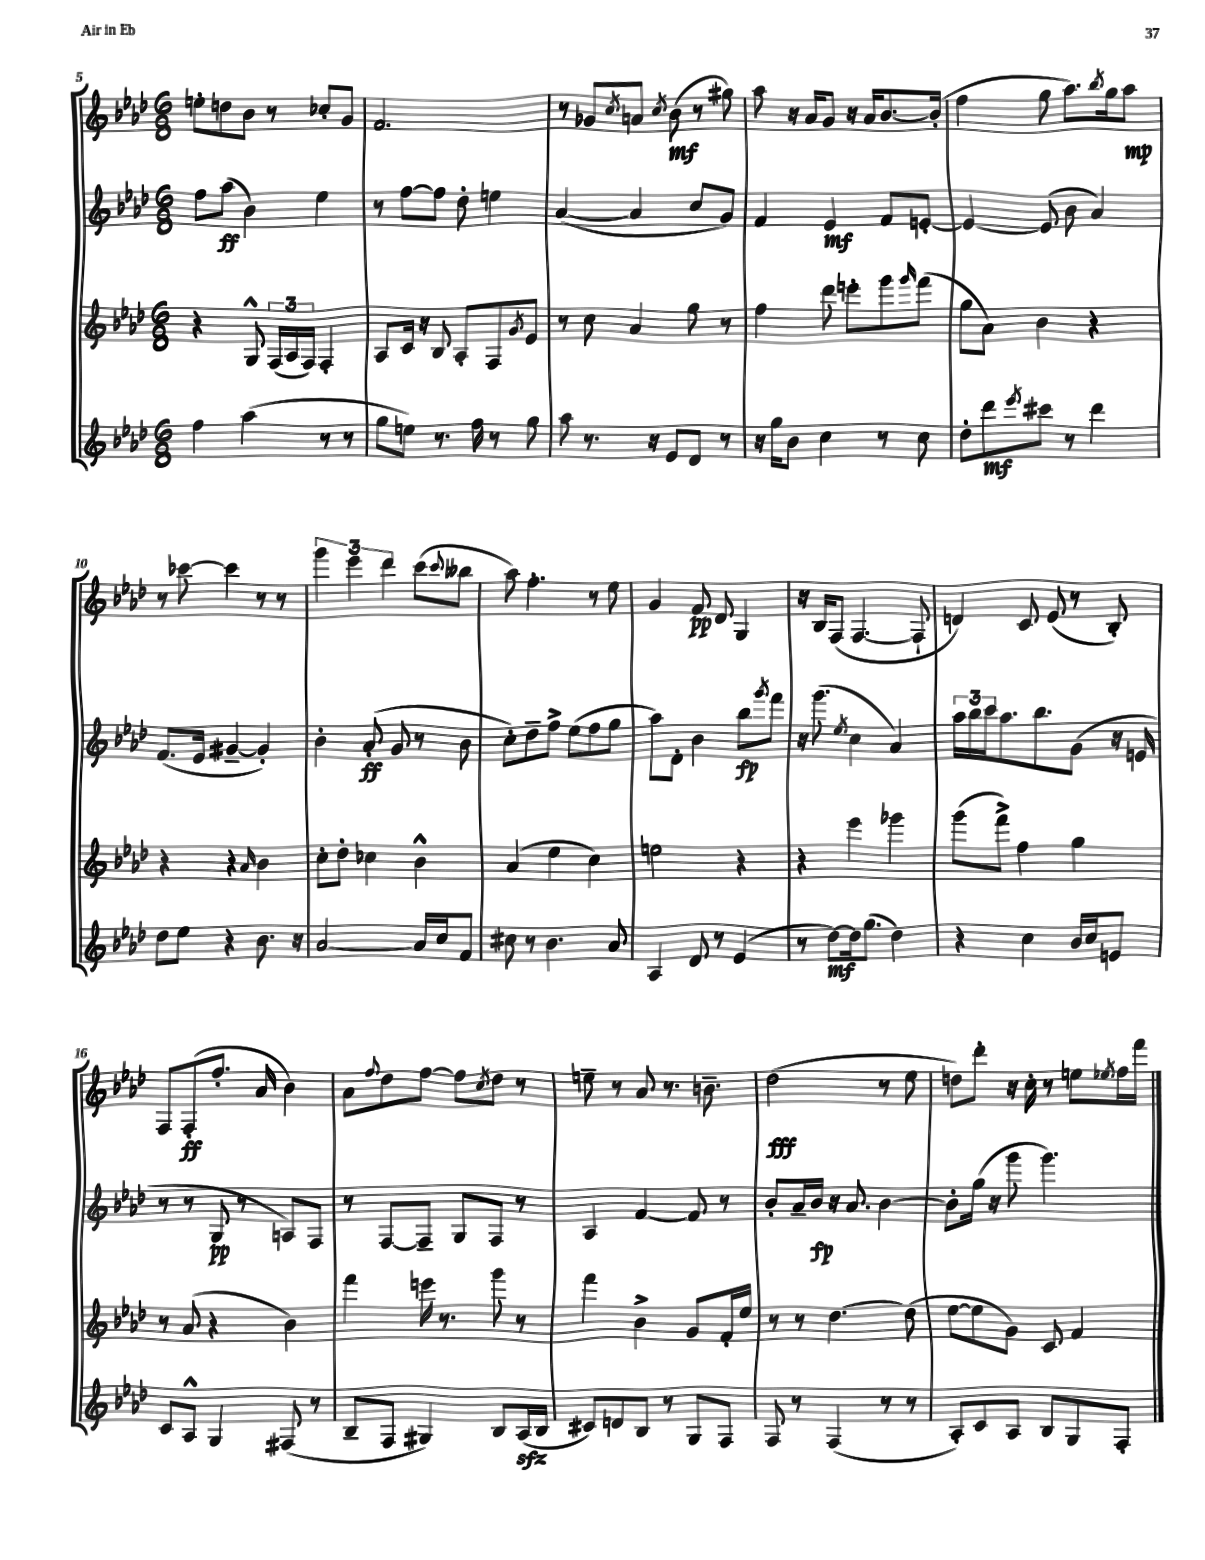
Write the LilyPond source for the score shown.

<<
\new StaffGroup <<
\new Staff = "s0" {
    \clef treble \key aes \major \numericTimeSignature \time 6/8
    e''8-. d''8 bes'8 r8 ces''8-. g'8 |
    f'2. |
    r8 ges'8 \acciaccatura { c''8 } a'8 \acciaccatura { c''8 } bes'8\mf( r8 gis''8) |
    aes''8 r16 aes'16 g'8 r16 aes'16 bes'8.~ bes'16-.( |
    f''4 g''8 aes''8.) \acciaccatura { bes''8 } g''16 aes''8\mp |
    r8 ces'''8~ ces'''4 r8 r8 |
    \tuplet 3/2 { g'''4 ees'''4 des'''4 } c'''8( \appoggiatura { c'''8 } beses''8 |
    aes''8) f''4.-. r8 ees''8 |
    g'4 f'8\pp des'8 g4 |
    r16 bes16 f8( f4.~ f8-! |
    d'4) c'8 ees'8( r8 bes8-.) |
    f8 f8-.\ff( f''8.-. aes'16 bes'4) |
    aes'8 \appoggiatura { f''8 } des''8 f''8~ f''8 \acciaccatura { c''8 } des''8 r8 |
    e''8-- r8 aes'8 r8. b'8.-- |
    des''2\fff( r8 ees''8 |
    d''8) des'''8-. r16 c''16-. r8 e''8 \acciaccatura { ees''8 } f''16 f'''16 \bar "|." |
}
\new Staff = "s1" {
    \clef treble \key aes \major \numericTimeSignature \time 6/8
    f''8 aes''8\ff( bes'4) ees''4 |
    r8 f''8~ f''8 des''8-. e''4 |
    aes'4~( aes'4 c''8 g'8) |
    f'4 ees'4\mf f'8 e'8~-. |
    e'4~ e'8( bes'8 aes'4) |
    f'8.( ees'16 gis'4~-- gis'4-.) |
    bes'4-. aes'8-.\ff( g'8 r8 bes'8 |
    c''8-.) des''8-- f''8-> ees''8( f''8 g''8 |
    aes''8) des'8-. bes'4 bes''8\fp \acciaccatura { g'''8 } f'''8 |
    r16 g'''8.( \acciaccatura { ees''8 } c''4 aes'4) |
    \tuplet 3/2 { aes''16 bes''16 c'''16 } aes''8. bes''8. g'8( r16 e'16 |
    r8 r8 g8\pp r8 a8) f8 |
    r8 f8~ f8-- g8 f8 r8 |
    aes4 f'4~ f'8 r8 |
    bes'8-. aes'16-- bes'16\fp r16 aes'8. bes'4~ |
    bes'8-. g''16( r16 g'''8 g'''4.) \bar "|." |
}
\new Staff = "s2" {
    \clef treble \key aes \major \numericTimeSignature \time 6/8
    r4 g8-^ \tuplet 3/2 { f16( aes16 f16) } f4-. |
    aes8 c'16 r16 bes8 aes8-. f8 \acciaccatura { g'8 } ees'8 |
    r8 c''8 aes'4 g''8 r8 |
    f''4 des'''8 e'''8-. g'''8 \grace { g'''16 } f'''8( |
    g''8 aes'8) bes'4 r4 |
    r4 r4 \grace { aes'16 } bes'4 |
    c''8-. des''8-. ces''4 bes'4-^ |
    aes'4( ees''4 c''4) |
    e''2 r4 |
    r4 ees'''4 ges'''4 |
    g'''8( f'''8->) f''4 g''4 |
    r8 aes'8( r4 bes'4) |
    f'''4 e'''16 r8. g'''8 r8 |
    f'''4 bes'4-> g'8 f'16-. ees''16 |
    r8 r8 des''4.~ des''8( |
    ees''8~ ees''8 g'8) c'8 f'4 \bar "|." |
}
\new Staff = "s3" {
    \clef treble \key aes \major \numericTimeSignature \time 6/8
    f''4 aes''4( r8 r8 |
    g''8 e''8) r8. f''16 r8 g''8 |
    aes''8 r8. r16 ees'8 des'8 r8 |
    r16 g''16 bes'8 c''4 r8 c''8 |
    des''8-. des'''8\mf \acciaccatura { ees'''8 } cis'''8 r8 des'''4 |
    des''8 ees''8 r4 bes'8. r16 |
    aes'2~ aes'16 c''16 f'8 |
    cis''8 r8 bes'4. aes'8 |
    aes4 des'8 r8 ees'4( |
    r8 des''8~\mf) des''16 g''8.( des''4) |
    r4 c''4 bes'16 c''16 e'8 |
    c'8 aes8-^ g4 fis8( r8 |
    bes8-- f8 gis4) bes8 aes16\sfz( bes16 |
    cis'8) d'8 bes8 r8 g8 f8 |
    f8 r8 f4( r8 r8 |
    aes8-.) c'8 aes8 bes8 g8 f8-. \bar "|." |
}
>>
>>
\layout { \context { \Score currentBarNumber = #5 } }
